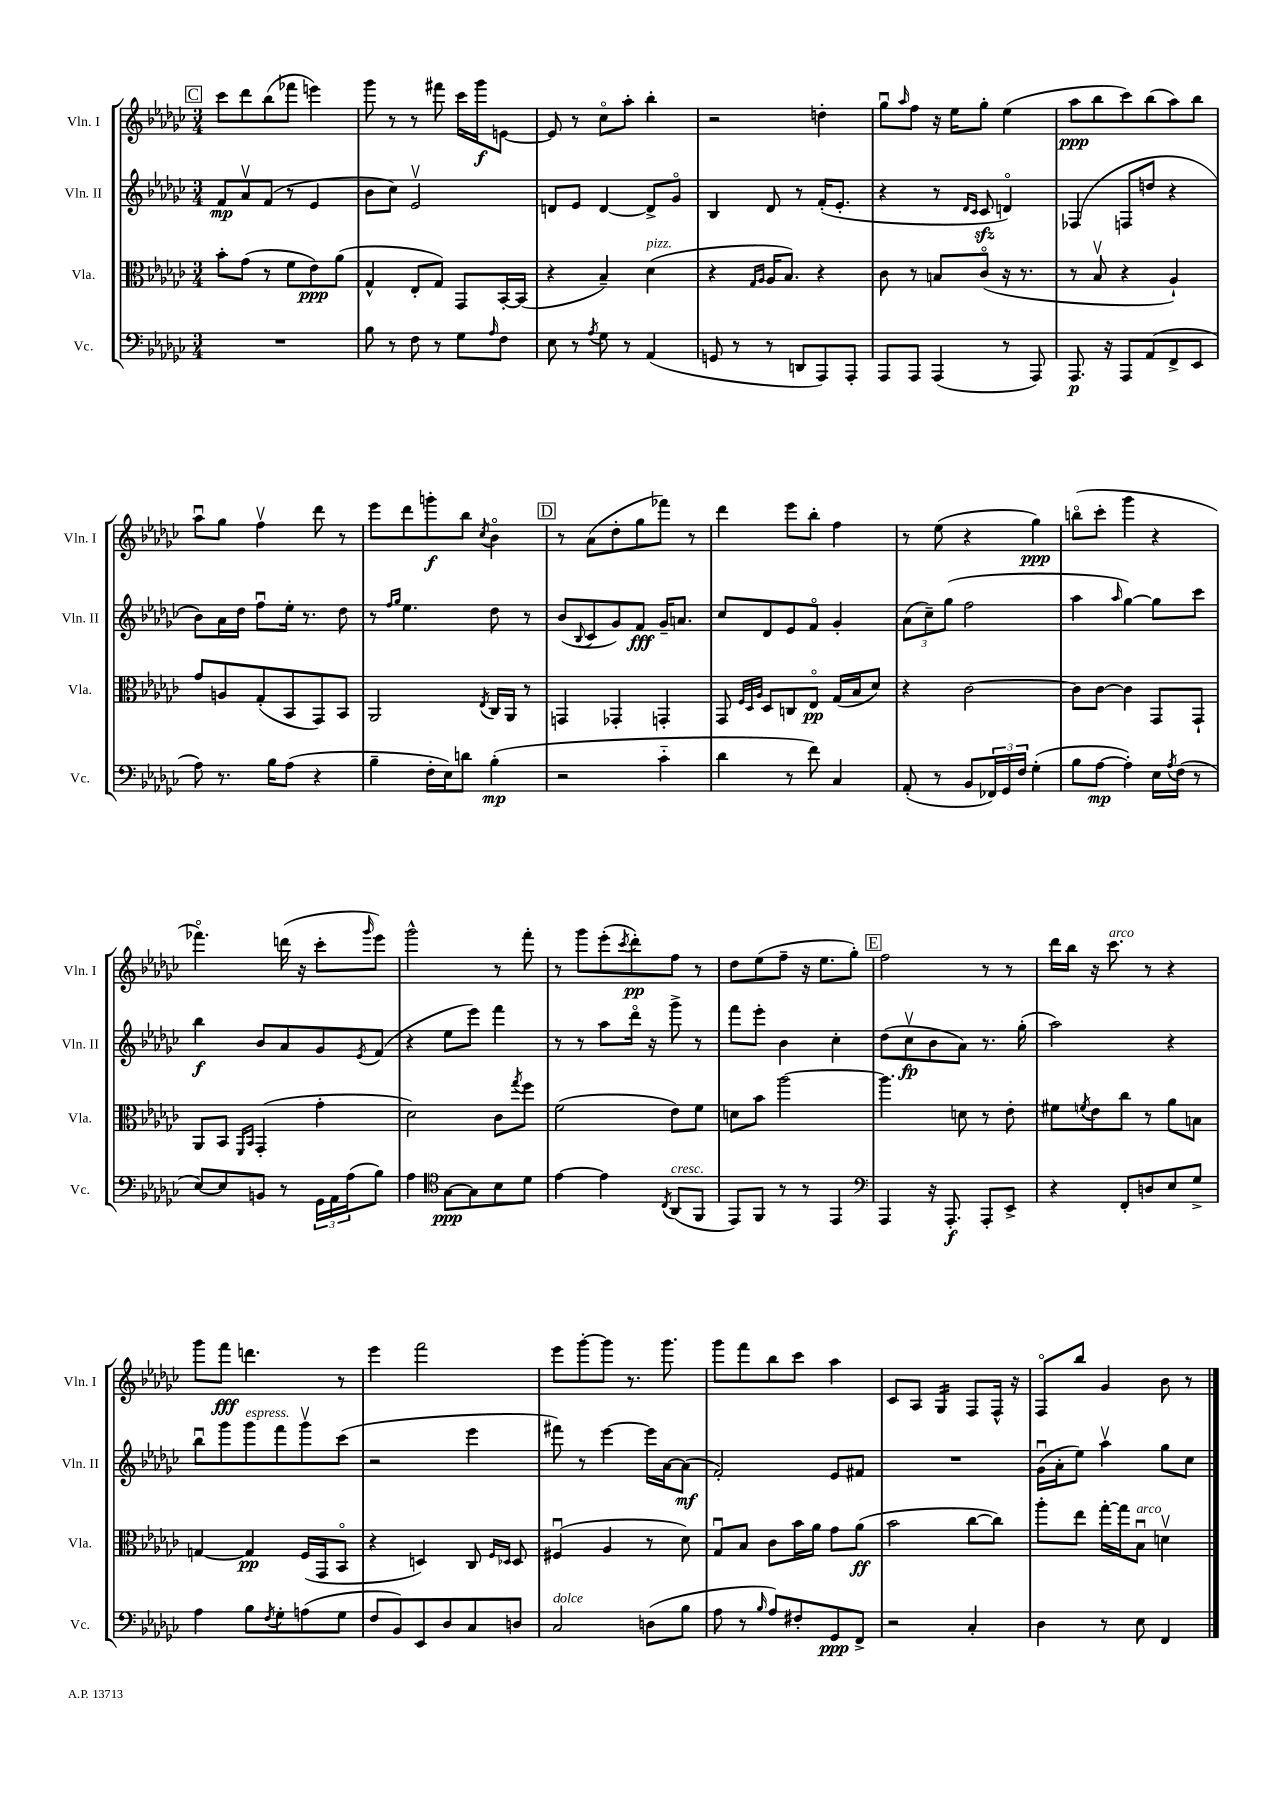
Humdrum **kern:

**kern	**dynam	**kern	**dynam	**kern	**dynam	**kern	**dynam
*part4	*part4	*part3	*part3	*part2	*part2	*part1	*part1
*staff4	*staff4	*staff3	*staff3	*staff2	*staff2	*staff1	*staff1
*I"Vc.	*	*I"Vla.	*	*I"Vln. II	*	*I"Vln. I	*
*I'Vc.	*	*I'Vla.	*	*I'Vln. II	*	*I'Vln. I	*
*clefF4	*	*clefC3	*	*clefG2	*	*clefG2	*
*k[b-e-a-d-g-c-]	*	*k[b-e-a-d-g-c-]	*	*k[b-e-a-d-g-c-]	*	*k[b-e-a-d-g-c-]	*
*M3/4	*	*M3/4	*	*M3/4	*	*M3/4	*
!!LO:REH:place=s1:t=C
=98	=98	=98	=98	=98	=98	=98	=98
2.r	.	8b-'\L	.	8f/L	mp	8ccc-\L	.
.	.	(8g-\J	.	8a-v/	.	8ddd-\	.
.	.	8r	.	(8f/J	.	(8bb-\	.
.	.	8f\L	.	8r	.	8fff-X\J	.
.	.	8e-\)	ppp	4e-/	.	4eeen\)	.
.	.	(8a-\J	.	.	.	.	.
=99	=99	=99	=99	=99	=99	=99	=99
8B-\	.	4G-^^/	.	8b-\L	.	8ggg-\	.
8r	.	.	.	8cc-\J)	.	8r	.
8F\	.	8E-'/L	.	2e-v/	.	8r	.
8r	.	8G-/J)	.	.	.	8fff#X\	.
8G-\L	.	8GG-/L	.	.	.	16ccc-\LL	.
.	.	.	.	.	.	16ggg-\J	f
16qqA-/	.	.	.	.	.	.	.
8F\J	.	[16BB-'/L	.	.	.	[8en\J	.
.	.	(16BB-/JJ]	.	.	.	.	.
=100	=100	=100	=100	=100	=100	=100	=100
8E-\	.	4r	.	8dn/L	.	8e/]	.
8r	.	.	.	8e-/J	.	8r	.
8qA-/	.	.	.	.	.	.	.
8G-\	.	4B-~/)	.	[4d/	.	8cc-\L	.
8r	.	.	.	.	.	8aa-'\J	.
!	!	!LO:TX:a:i:t=pizz.	!	!	!	!	!
(4AA-/	.	(4d-\	.	8d^/L]	.	4bb-'\	.
.	.	.	.	8g-/J	.	.	.
=101	=101	=101	=101	=101	=101	=101	=101
8GGn/	.	4r	.	4B-/	.	2r	.
8r	.	.	.	.	.	.	.
.	.	16qqG-/LL	.	.	.	.	.
.	.	16qqA-/JJ	.	.	.	.	.
8r	.	16A-/KL	.	8d-/	.	.	.
.	.	8.B-/J)	.	.	.	.	.
8DDn/L	.	.	.	8r	.	.	.
8AAA-/)	.	4r	.	(16f'/KL	.	4ddn'\	.
.	.	.	.	8.e-'/J	.	.	.
8AAA-'/J	.	.	.	.	.	.	.
=102	=102	=102	=102	=102	=102	=102	=102
8AAA-/L	.	8c-\	.	4r	.	8gg-u\L	.
.	.	.	.	.	.	16qqaa-/	.
8AAA-/J	.	8r	.	.	.	8ff\J	.
(4AAA-/	.	8Bn/L	.	8r	.	16r	.
.	.	.	.	.	.	16ee-\KL	.
.	.	.	.	16qqd-/LL	.	.	.
.	.	.	.	16qqc-/JJ	.	.	.
.	.	(8c-/J	.	8c-zz/	.	8gg-'\J	.
8r	.	16r	.	4dn/)	.	(4ee-\	.
.	.	8.r	.	.	.	.	.
8AAA-/)	.	.	.	.	.	.	.
=103	=103	=103	=103	=103	=103	=103	=103
8.AAA-/	p	8r	.	(4F-X/	.	8aa-\L	ppp
.	.	8B-v/	.	.	.	8bb-\	.
16r	.	.	.	.	.	.	.
8AAA-/L	.	4r	.	8Fn/L	.	8ccc-\)	.
(8AA-/	.	.	.	8ddn/J	.	(8bb-\	.
8FF^/	.	4A-`/)	.	4r	.	8aa-\)	.
8EE-/J	.	.	.	.	.	8bb-\J	.
!!LO:LB:g=z
=104	=104	=104	=104	=104	=104	=104	=104
8A-\)	.	8g-/L	.	8b-\L)	.	8aa-u\L	.
8.r	.	8An/	.	16a-\L	.	8gg-\J	.
.	.	.	.	16dd-\JJ	.	.	.
.	.	(8G-'/	.	8ffu\L	.	4ffv\	.
16B-\KL	.	.	.	.	.	.	.
(8A-\J	.	8BB-/	.	16ee-'\Jk	.	.	.
.	.	.	.	8.r	.	.	.
4r	.	8GG-/)	.	.	.	8ddd-\	.
.	.	8BB-/J	.	8dd-\	.	8r	.
=105	=105	=105	=105	=105	=105	=105	=105
4B-~\	.	2AA-/	.	8r	.	8eee-\L	.
.	.	.	.	16qqff/LL	.	.	.
.	.	.	.	16qqgg-/JJ	.	.	.
.	.	.	.	4.ee-\	.	8ddd-\	.
16F'\LL	.	.	.	.	.	8gggn'\	f
16E-\J)	.	.	.	.	.	.	.
8dn\J	.	.	.	.	.	8bb-\J	.
.	.	8qE-/	.	.	.	8qcc-/	.
(4B-'\	mp	16C-/LL	.	8dd-\	.	4b-\	.
.	.	16AA-/JJ	.	.	.	.	.
.	.	8r	.	8r	.	.	.
!!LO:REH:place=s1:t=D
=106	=106	=106	=106	=106	=106	=106	=106
2r	.	4GGn/	.	(8b-/L	.	8r	.
.	.	.	.	8qqB-/	.	.	.
.	.	.	.	8c-/	.	(8a-\L	.
.	.	4GG-X'/	.	8g-/)	.	8dd-'\	.
.	.	.	.	8f/J	fff	8gg-\	.
4c-\	.	4GGn'/	.	16g-~/KL	.	8fff-X\J)	.
.	.	.	.	8.an/J	.	.	.
.	.	.	.	.	.	8r	.
=107	=107	=107	=107	=107	=107	=107	=107
4d-\	.	8GG-/	.	8cc-/L	.	4ddd-\	.
.	.	32qqF/LLL	.	.	.	.	.
.	.	32qqD-/	.	.	.	.	.
.	.	32qqA-/JJJ	.	.	.	.	.
.	.	8D-/L	.	8d-/	.	.	.
8r	.	8Cn/	.	8e-/	.	8eee-\L	.
8f\)	.	8E-/J	pp	8f/J	.	8bb-'\J	.
4C-/	.	(16G-/LL	.	4g-'/	.	4ff\	.
.	.	16B-/J	.	.	.	.	.
.	.	8d-/J)	.	.	.	.	.
=108	=108	=108	=108	=108	=108	=108	=108
(8AA-'/	.	4r	.	(12a-\L	.	8r	.
.	.	.	.	12cc-~\)	.	.	.
8r	.	.	.	.	.	(8ee-\	.
.	.	.	.	(12gg-\J	.	.	.
8BB-/L	.	[2c-\	.	2ff\	.	4r	.
24FF-X/L)	.	.	.	.	.	.	.
24GG-/	.	.	.	.	.	.	.
24F/JJ	.	.	.	.	.	.	.
(4G-'\	.	.	.	.	.	4gg-\)	ppp
=109	=109	=109	=109	=109	=109	=109	=109
8B-\L	.	8c-\L]	.	4aa-\	.	(8bbn\L	.
[8A-\J	mp	[8c-\J	.	.	.	8ccc-'\J	.
.	.	.	.	16qqaa-/	.	.	.
4A-'\])	.	4c-\]	.	[4gg-\)	.	4ggg-\	.
16E-\LL	.	8GG-/L	.	8gg-\L]	.	4r	.
8qA-/	.	.	.	.	.	.	.
(16F\JJ	.	.	.	.	.	.	.
8r	.	8GG-`/J	.	8ccc-\J	.	.	.
!!LO:LB:g=z
=110	=110	=110	=110	=110	=110	=110	=110
[8E-/L)	.	8AA-/L	.	4bb-\	f	4.fff-X\)	.
8E-/]	.	8BB-/J	.	.	.	.	.
.	.	16qqFF/LL	.	.	.	.	.
.	.	16qqBB-/JJ	.	.	.	.	.
8BBn/J	.	(4GG-'/	.	8b-/L	.	.	.
8r	.	.	.	8a-/	.	(16dddn\	.
.	.	.	.	.	.	16r	.
24GG-\LL	.	4g-'\	.	8g-/	.	8ccc-'\L	.
24AA-\	.	.	.	.	.	.	.
(24A-\J	.	.	.	.	.	.	.
.	.	.	.	8qe-/	.	16qqggg-/	.
8B-\J)	.	.	.	(8f/J	.	8eee-\J)	.
=111	=111	=111	=111	=111	=111	=111	=111
4A-\	.	2d-\)	.	4r	.	2ggg-^^\	.
*clefC4	*	*	*	*	*	*	*
[8G-\L	ppp	.	.	8ee-\L	.	.	.
8G-\]	.	.	.	8eee-\J)	.	.	.
8B-\	.	8c-\L	.	4fff\	.	8r	.
.	.	8qgg-/	.	.	.	.	.
8d-\J	.	8ff\J	.	.	.	8fff'\	.
=112	=112	=112	=112	=112	=112	=112	=112
[4e-\	.	(2f\	.	8r	.	8r	.
.	.	.	.	8r	.	8ggg-\L	.
4e-\]	.	.	.	8aa-\L	.	(8eee-'\	.
.	.	.	.	.	.	8qccc-/	.
.	.	.	.	16ddd-\Jk	.	8ddd-'\)	pp
.	.	.	.	16r	.	.	.
8qC-/	.	.	.	.	.	.	.
!LO:TX:a:i:t=cresc.	!	!	!	!	!	!	!
(8AA-/L	.	8e-\L)	.	8ggg-^\	.	8ff\J	.
8FF/J	.	8f\J	.	8r	.	8r	.
=113	=113	=113	=113	=113	=113	=113	=113
8EE-/L)	.	8dn\L	.	8fff\L	.	8dd-\L	.
8FF/J	.	8b-\J	.	8eee-'\J	.	(8ee-\	.
8r	.	[2aa-\	.	4b-\	.	8ff~\J	.
8r	.	.	.	.	.	16r	.
.	.	.	.	.	.	8.ee-\L	.
4EE-/	.	.	.	4cc-'\	.	.	.
.	.	.	.	.	.	8gg-'\J)	.
!!LO:REH:place=s1:t=E
=114	=114	=114	=114	=114	=114	=114	=114
*clefF4	*	*	*	*	*	*	*
4AAA-/	.	4.aa-\]	.	(8dd-\L	.	2ff\	.
.	.	.	.	8cc-v\	fp	.	.
16r	.	.	.	8b-\	.	.	.
8.AAA-'/	f	.	.	.	.	.	.
.	.	8dn\	.	8a-\J)	.	.	.
8AAA-'/L	.	8r	.	8.r	.	8r	.
8EE-^/J	.	8e-'\	.	.	.	8r	.
.	.	.	.	(16gg-'\	.	.	.
=115	=115	=115	=115	=115	=115	=115	=115
4r	.	8f#X\L	.	2aa-\)	.	16ddd-\LL	.
.	.	.	.	.	.	16bb-\JJ	.
.	.	8qfn/	.	.	.	.	.
.	.	8e-\	.	.	.	16r	.
!	!	!	!	!	!	!LO:TX:a:i:t=arco	!
.	.	.	.	.	.	8.ccc-\	.
8FF'/L	.	8cc-\J	.	.	.	.	.
8Dn/	.	8r	.	.	.	8r	.
8E-/	.	8a-\L	.	4r	.	4r	.
8G-^/J	.	8Bn\J	.	.	.	.	.
!!LO:LB:g=z
=116	=116	=116	=116	=116	=116	=116	=116
4A-\	.	[4Gn/	.	8bb-u\L	.	8ggg-\L	.
.	.	.	.	8ggg-\	.	8fff\J	fff
!	!	!	!	!LO:TX:a:i:t=espress.	!	!	!
8B-\L	.	4G/]	pp	8ggg-\	.	4.dddn\	.
8qF/	.	.	.	.	.	.	.
8G-'\	.	.	.	8fff\	.	.	.
(8An\	.	(16F/LL	.	8ggg-v\	.	.	.
.	.	16GG-/J	.	.	.	.	.
8G-\J	.	8BB-/J	.	(8ccc-\J	.	8r	.
=117	=117	=117	=117	=117	=117	=117	=117
8F/L	.	4r	.	2r	.	4eee-\	.
8BB-/)	.	.	.	.	.	.	.
8EE-/	.	4Dn/)	.	.	.	2fff\	.
8D-/	.	.	.	.	.	.	.
8C-/	.	8C-/	.	4eee-\	.	.	.
.	.	16qqF/LL	.	.	.	.	.
.	.	16qqD-X/JJ	.	.	.	.	.
8Dn/J	.	8D-/	.	.	.	.	.
=118	=118	=118	=118	=118	=118	=118	=118
!LO:TX:a:i:t=dolce	!	!	!	!	!	!	!
2C-/	.	(4F#Xu/	.	8fff#X\)	.	8eee-\L	.
.	.	.	.	8r	.	[8ggg-'\	.
.	.	4A-/	.	[4eee-\	.	8ggg-\J]	.
.	.	.	.	.	.	8.r	.
(8Dn\L	.	8r	.	16eee-\LL]	.	.	.
.	.	.	.	[16a-\J	.	8.ggg-\	.
8B-\J	.	8d-\)	.	(8a-\J]	mf	.	.
=119	=119	=119	=119	=119	=119	=119	=119
8A-\	.	8G-u/L	.	2f'/)	.	8ggg-\L	.
8r	.	8B-/J	.	.	.	8fff\	.
16qqB-/	.	.	.	.	.	.	.
8A-/L)	.	8c-\L	.	.	.	8bb-\	.
8F#X'/	.	16b-\L	.	.	.	8ccc-\J	.
.	.	16a-\JJ	.	.	.	.	.
8GG-/	ppp	8g-\L	.	8e-/L	.	4aa-\	.
8FF^/J	.	(8a-\J	ff	8f#X/J	.	.	.
=120	=120	=120	=120	=120	=120	=120	=120
2r	.	2b-\	.	2.r	.	8c-/L	.
.	.	.	.	.	.	8A-/J	.
*	*	*	*	*	*	*tremolo	*
.	.	.	.	.	.	16G-/LL	.
.	.	.	.	.	.	16G-/	.
.	.	.	.	.	.	16G-/	.
.	.	.	.	.	.	16G-/JJ	.
*	*	*	*	*	*	*Xtremolo	*
4C-'/	.	[8cc-\L	.	.	.	8F/L	.
.	.	8cc-\J])	.	.	.	16F^^/Jk	.
.	.	.	.	.	.	16r	.
=121	=121	=121	=121	=121	=121	=121	=121
4D-\	.	8aa-'\L	.	(16g-u\LL	.	8F/L	.
.	.	.	.	16a-'\J	.	.	.
.	.	8ee-\J	.	8ee-\J)	.	8bb-/J	.
8r	.	[16gg-'\LL	.	4aa-v\	.	4g-/	.
.	.	16gg-\J]	.	.	.	.	.
!	!	!LO:TX:a:i:t=arco	!	!	!	!	!
8E-\	.	8B-u\J	.	.	.	.	.
4FF/	.	4dnv\	.	8gg-\L	.	8b-\	.
.	.	.	.	8cc-\J	.	8r	.
==	==	==	==	==	==	==	==
*-	*-	*-	*-	*-	*-	*-	*-
